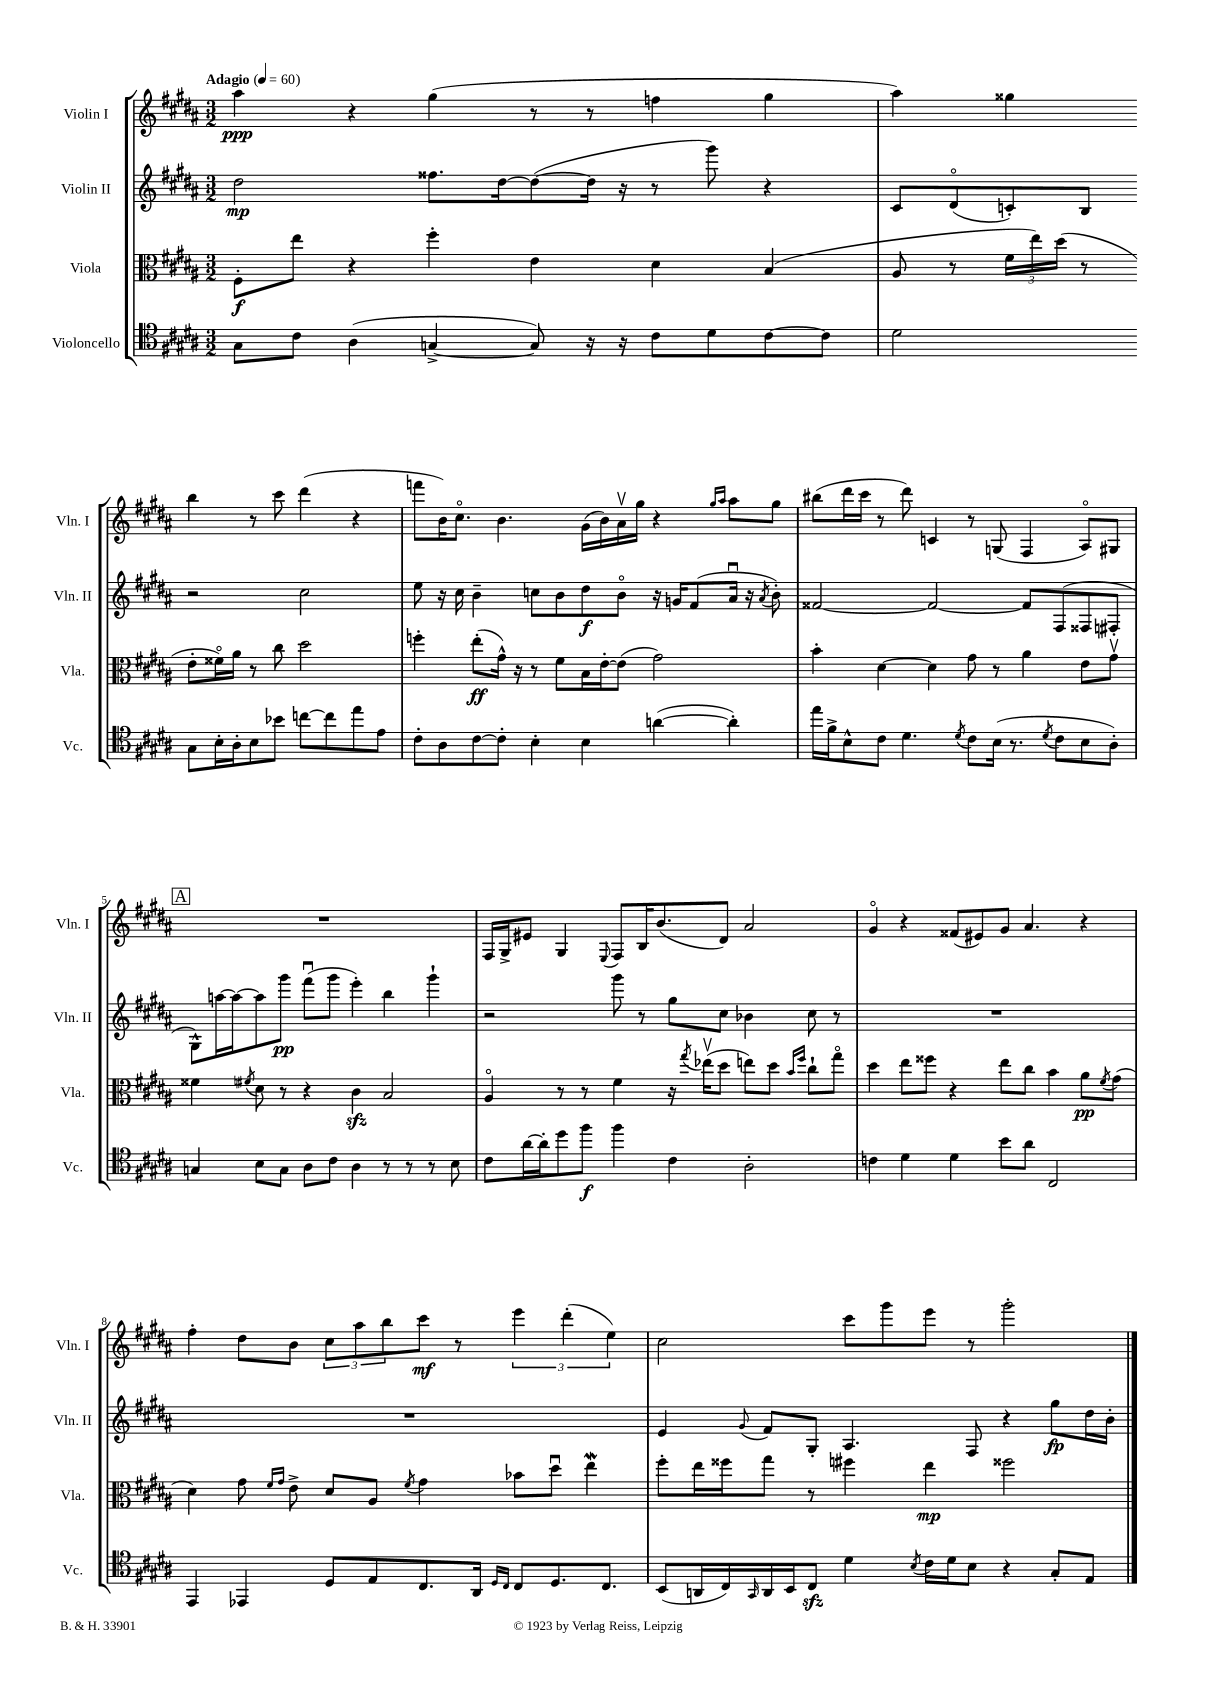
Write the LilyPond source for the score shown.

<<
\new StaffGroup <<
\new Staff = "s0" \with { instrumentName = "Violin I" shortInstrumentName = "Vln. I" } {
    \clef treble \key b \major \numericTimeSignature \time 3/2 \tempo "Adagio" 4 = 60
    ais''4\ppp r4 gis''4( r8 r8 f''4 gis''4 |
    ais''4) gisis''4 b''4 r8 cis'''8 dis'''4( r4 |
    f'''8 b'16) cis''8.\flageolet b'4. gis'16( b'16) ais'16\upbow gis''16 r4 \grace { gis''16 ais''16 } ais''8 gis''8 |
    bis''8( dis'''16 cis'''16 r8 dis'''8) c'4 r8 g8( fis4 ais8\flageolet) gis8 |
    \mark \markup { \box "A" } R1. |
    fis16 gis16-> eis'8 gis4 \appoggiatura { e8 } fis8 b16 b'8.( dis'8) ais'2 |
    gis'4\flageolet r4 fisis'8( eis'8) gis'8 ais'4. r4 |
    fis''4-. dis''8 b'8 \tuplet 3/2 { cis''8 ais''8 b''8 } cis'''8\mf r8 \tuplet 3/2 { e'''4 dis'''4-.( e''4) } |
    cis''2 cis'''8 gis'''8 e'''8 r8 gis'''2-. \bar "|." |
}
\new Staff = "s1" \with { instrumentName = "Violin II" shortInstrumentName = "Vln. II" } {
    \clef treble \key b \major \numericTimeSignature \time 3/2
    dis''2\mp fisis''8. dis''16~ dis''8~( dis''16 r16 r8 gis'''8) r4 |
    cis'8 dis'8\flageolet( c'8-.) b8 r2 cis''2 |
    e''8 r16 cis''16 b'4-- c''8 b'8 dis''8\f b'8\flageolet r16 g'16 fis'8( ais'16\downbow r16 \acciaccatura { ais'8 } b'8-.) |
    fisis'2~ fisis'2~ fisis'8 fis8( fisis8 fis8-. |
    \mark \markup { \box "A" } gis8-^) a''16~ a''16~ a''8 gis'''8\pp fis'''8\downbow( gis'''8 e'''4-.) b''4 gis'''4-! |
    r2 gis'''8 r8 gis''8 cis''8 bes'4 cis''8 r8 |
    R1. |
    R1. |
    e'4 \appoggiatura { gis'8 } fis'8 gis8-. ais4. fis8 r4 gis''8\fp dis''16 b'16-. \bar "|." |
}
\new Staff = "s2" \with { instrumentName = "Viola" shortInstrumentName = "Vla." } {
    \clef alto \key b \major \numericTimeSignature \time 3/2
    fis8-.\f e''8 r4 fis''4-. e'4 dis'4 b4( |
    ais8 r8 \tuplet 3/2 { fis'16 e''16) dis''16( } r8 e'8-. fisis'16\flageolet) ais'16 r8 cis''8 dis''2 |
    f''4-. e''8-.\ff( gis'16-^) r16 r8 fis'8 b16 e'16~-. e'8( gis'2) |
    b'4-. dis'4~ dis'4 gis'8 r8 ais'4 e'8 gis'8\upbow |
    \mark \markup { \box "A" } fisis'4 \acciaccatura { fis'8 } dis'8 r8 r4 cis'4\sfz b2 |
    ais4\flageolet r8 r8 fis'4 r16 \acciaccatura { gis''8 } ees''16\upbow( dis''8 e''8) dis''8 \grace { b'16 fis''16 } cis''8-! gis''8\flageolet |
    dis''4 e''8 fisis''8 r4 e''8 cis''8 b'4 ais'8\pp \acciaccatura { fis'8 } gis'8( |
    dis'4) gis'8 \grace { fis'16 gis'16 } e'8-> dis'8 ais8 \acciaccatura { fis'8 } gis'4 bes'8 dis''8\downbow e''4\mordent |
    fis''8-. e''16 fisis''16 gis''8 r8 fis''4 e''4\mp fisis''2 \bar "|." |
}
\new Staff = "s3" \with { instrumentName = "Violoncello" shortInstrumentName = "Vc." } {
    \clef tenor \key b \major \numericTimeSignature \time 3/2
    gis8 cis'8 ais4( g4~-> g8) r16 r16 cis'8 dis'8 cis'8~ cis'8 |
    dis'2 gis8 b16-. ais16-. b8 bes'8 c''8~ c''8 e''8 e'8 |
    cis'8-. ais8 cis'8~ cis'8-. b4-. b4 a'4~( a'4-.) |
    e''16 fis'16-> b8-^ cis'8 dis'4. \acciaccatura { dis'8 } cis'8 b16( r8. \acciaccatura { dis'8 } cis'8 b8 ais8-.) |
    \mark \markup { \box "A" } g4 b8 g8 ais8 cis'8 ais4 r8 r8 r8 b8 |
    cis'8 ais'16~ ais'16-. dis''8 fis''8\f fis''4 cis'4 ais2-. |
    c'4 dis'4 dis'4 b'8 ais'8 cis2 |
    e,4 ees,4 dis8 e8 cis8. ais,16 \grace { dis16 cis16 } cis8 dis8. cis8. |
    b,8( a,16 cis16) \grace { gis,16 } a,16 b,16 cis8\sfz dis'4 \acciaccatura { b8 } cis'16 dis'16 b8 r4 gis8-. e8 \bar "|." |
}
>>
>>
